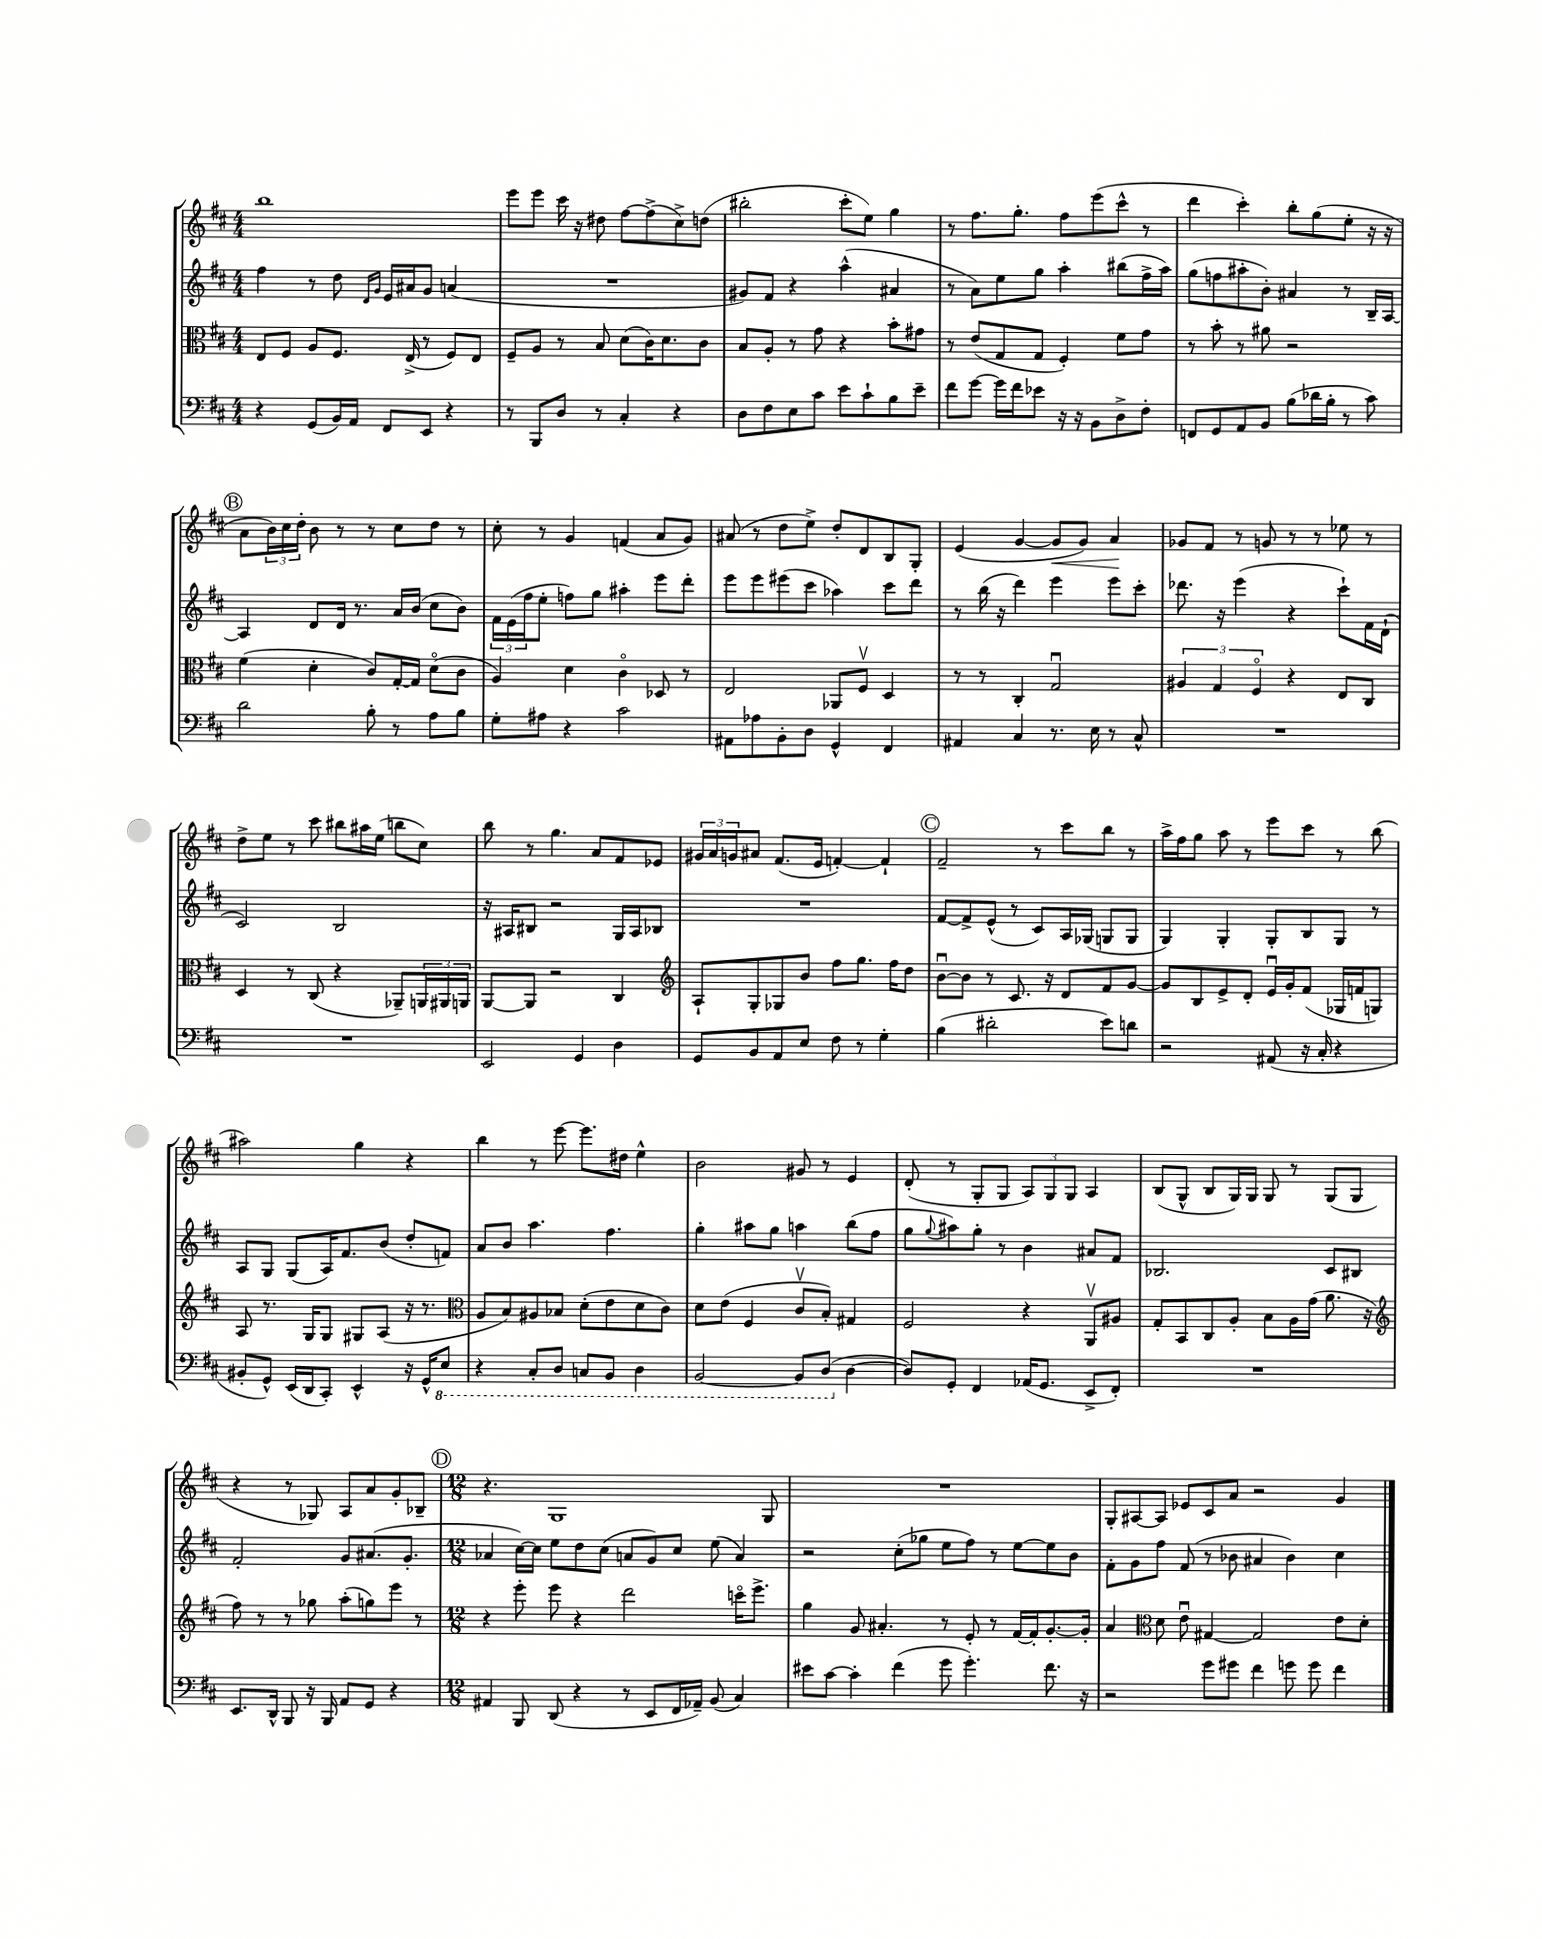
<<
\new StaffGroup <<
\new Staff = "s0" {
    \clef treble \key d \major \numericTimeSignature \time 4/4
    b''1 |
    e'''8 e'''8 cis'''16 r16 dis''8 fis''8~ fis''8->( cis''8->) d''8( |
    bis''2-. cis'''8-. e''8) g''4 |
    r8 fis''8. g''8.-. fis''8 e'''8( cis'''8-^ r8 |
    d'''4 cis'''4-.) b''8-. g''8( e''8-. r16 r16 |
    \mark \markup { \circle "B" } a'8 \tuplet 3/2 { b'16) cis''16 d''16-. } b'8 r8 r8 cis''8 d''8 r8 |
    cis''8-. r8 g'4 f'4( a'8 g'8) |
    ais'8( r8 d''8 e''8->) d''8-. d'8 b8 g8-. |
    e'4( g'4~ g'8\< g'8) a'4\! |
    ges'8 fis'8 r8 g'8 r8 r8 ees''8 r8 |
    d''8-> e''8 r8 cis'''8 bis''8 ais''16 e''16( b''8 cis''8) |
    b''8 r8 g''4. a'8 fis'8 ees'8 |
    \tuplet 3/2 { gis'16 a'16 g'16 } ais'8 fis'8.( e'16 f'4~-.) f'4-! |
    \mark \markup { \circle "C" } fis'2-- r8 cis'''8 b''8 r8 |
    a''16-> fis''16 g''8 a''8 r8 e'''8 cis'''8 r8 b''8( |
    ais''2) g''4 r4 |
    b''4 r8 e'''8~ e'''8. dis''16 e''4-^ |
    b'2 gis'8 r8 e'4 |
    d'8-.( r8 g8-. g8 \tuplet 3/2 { a8) g8 g8 } a4 |
    b8( g8-^ b8 g16) g16 g8 r8 g8( g8 |
    r4 r8 ges8) a8 a'8 g'8-. bes8-- |
    \mark \markup { \circle "D" } \numericTimeSignature \time 12/8 r4. g1 g8 |
    R1. |
    g8-. ais8~ ais8 ees'8 cis'8 a'8 r2 g'4 \bar "|." |
}
\new Staff = "s1" {
    \clef treble \key d \major \numericTimeSignature \time 4/4
    fis''4 r8 d''8 \grace { d'16 g'16 } e'16 ais'16 g'8 a'4( |
    R1 |
    gis'8) fis'8 r4 a''4-^( ais'4 |
    r8 a'8) e''8 g''8 a''4-. bis''8( fis''16-> a''16) |
    g''8( f''8 ais''8-. b'8-.) ais'4 r8 b16-- a16~ |
    \mark \markup { \circle "B" } a4 d'8 d'16 r8. a'16 b'16( cis''8 b'8) |
    \tuplet 3/2 { fis'16 e'16( fis''16 } e''8-. f''8) g''8 ais''4-. e'''8 d'''8-. |
    e'''8 e'''8 eis'''8( cis'''8 aes''4) cis'''8 d'''8 |
    r8 b''16( r16 d'''4) e'''4 e'''8 cis'''8-. |
    des'''8. r16 e'''4( r4 cis'''8-!) fis'16 d'16-!( |
    cis'2) b2 |
    r16 ais16 bis8 r2 g16 ais16 bes8 |
    R1 |
    \mark \markup { \circle "C" } fis'8~ fis'8-> e'8-^( r8 cis'8) a16 ges16( g8 g8 |
    g4) g4-. g8-. b8 g8 r8 |
    a8 g8 g8( a16) fis'8. b'8( d''8-. f'8) |
    a'8 b'8 a''4. fis''4. |
    g''4-. ais''8 g''8 a''4 b''8( fis''8 |
    g''8 \appoggiatura { g''8 } ais''8) g''8-. r8 b'4 ais'8 fis'8 |
    bes2. cis'8 bis8 |
    fis'2-. g'8 ais'8.( g'8.-. |
    \mark \markup { \circle "D" } \numericTimeSignature \time 12/8 aes'4 cis''16~) cis''16 e''8 d''8 cis''8( a'8 g'8) cis''8 e''8( a'4) |
    r2 cis''8-.( ges''8 e''8 fis''8) r8 e''8~ e''8 b'8 |
    fis'8-. g'8 fis''8 fis'8( r8 bes'8 ais'4 bes'4) cis''4 \bar "|." |
}
\new Staff = "s2" {
    \clef alto \key d \major \numericTimeSignature \time 4/4
    e8 fis8 a8 fis8. e16->( r8 fis8) e8 |
    fis8-- a8 r8 b8 d'8( cis'16) d'8. cis'8 |
    b8 a8-. r8 g'8 r4 b'8-. gis'8 |
    r8 e'8( g8 g8 fis4-.) fis'8 g'8 |
    r8 b'8-. r8 ais'8 r2 |
    \mark \markup { \circle "B" } fis'4( d'4-. cis'8) g16~-. g16 d'8\flageolet( cis'8 |
    a4) d'4 cis'4\flageolet des8 r8 |
    e2 aes,8 fis8\upbow d4 |
    r8 r8 cis4-. g2\downbow |
    \tuplet 3/2 { ais4 g4 fis4\flageolet } r4 e8 cis8 |
    d4 r8 cis8( r4 aes,8--) \tuplet 3/2 { a,16 ais,16 a,16 } |
    a,8~ a,8 r2 cis4 |
    \clef treble a8-! g8-. ges8 b'8 fis''8 g''8. fis''16 d''8 |
    \mark \markup { \circle "C" } b'8~\downbow b'8 r8 cis'8. r16 d'8 fis'8 g'8~ |
    g'8 b8 e'8-> d'8-. e'16\downbow g'16-. fis'8( ges16 f'16 g8) |
    a8 r8. g16 g8 gis8 a8( r16 r8. |
    \clef alto a8 b8) ais8 bes8 d'8-.( e'8 d'8 cis'8) |
    d'8 e'8( fis4 cis'8\upbow b8-.) gis4 |
    fis2 r4 a,8\upbow ais8 |
    g8-. b,8 cis8 a8-. b8 a16 g'16( a'8. r16 |
    \clef treble fis''8) r8 r8 ges''8 a''8-.( g''8) e'''8 r8 |
    \mark \markup { \circle "D" } \numericTimeSignature \time 12/8 r4 e'''8-. e'''8 r4 d'''2 c'''16\flageolet e'''8.-> |
    g''4 g'8 ais'4.-. r8 e'8-. r8 fis'16~ fis'16-. g'8.~-. g'16-. |
    a'4 \clef alto d'8 e'8\downbow gis4~ gis2 e'8 d'8-. \bar "|." |
}
\new Staff = "s3" {
    \clef bass \key d \major \numericTimeSignature \time 4/4
    r4 g,8( b,16) a,16 fis,8 e,8 r4 |
    r8 b,,8 d8 r8 cis4-. r4 |
    d8 fis8 e8 cis'8 e'8 cis'8-! b8 e'8-- |
    fis'8 g'8~ g'16 fis'16 ees'8 r16 r16 b,8 d8-> fis8-. |
    f,8 g,8 a,8 b,8 b8( des'16 b16-. r8 cis'8) |
    \mark \markup { \circle "B" } d'2 b8-. r8 a8 b8 |
    g8-. ais8 r4 cis'2 |
    ais,8 aes8 b,8-. d8 g,4-^ fis,4 |
    ais,4 cis4 r8. e16 r8 cis8-^ |
    R1 |
    R1 |
    e,2 g,4 d4 |
    g,8 b,8 a,8 e8 fis8 r8 g4-. |
    \mark \markup { \circle "C" } b4( dis'2-. e'8) d'8 |
    r2 ais,8( r16 cis16-. r4 |
    bis,8-. g,8-^) e,16( d,16 cis,8-.) e,4-^ r16 g,16-^ \ottava #-1 e,8 |
    r4 cis,8-. d,8 c,8 b,,8 d,4 |
    b,,2~ b,,8 d,8( \ottava #0 d4~ |
    d8) g,8-. fis,4 aes,16( g,8. e,8-> fis,8-.) |
    R1 |
    e,8. d,16-^ b,,8 r16 b,,16 a,8 g,8 r4 |
    \mark \markup { \circle "D" } \numericTimeSignature \time 12/8 ais,4 b,,8 d,8( r4 r8 e,8 fis,16 aes,16--) b,8( cis4) |
    eis'8 cis'8~ cis'4-. fis'4( g'8 g'4.-.) fis'8. r16 |
    r2 g'8 gis'8 fis'4 g'8 g'8 fis'4 \bar "|." |
}
>>
>>
\layout { \context { \Score \remove "Bar_number_engraver" } }
